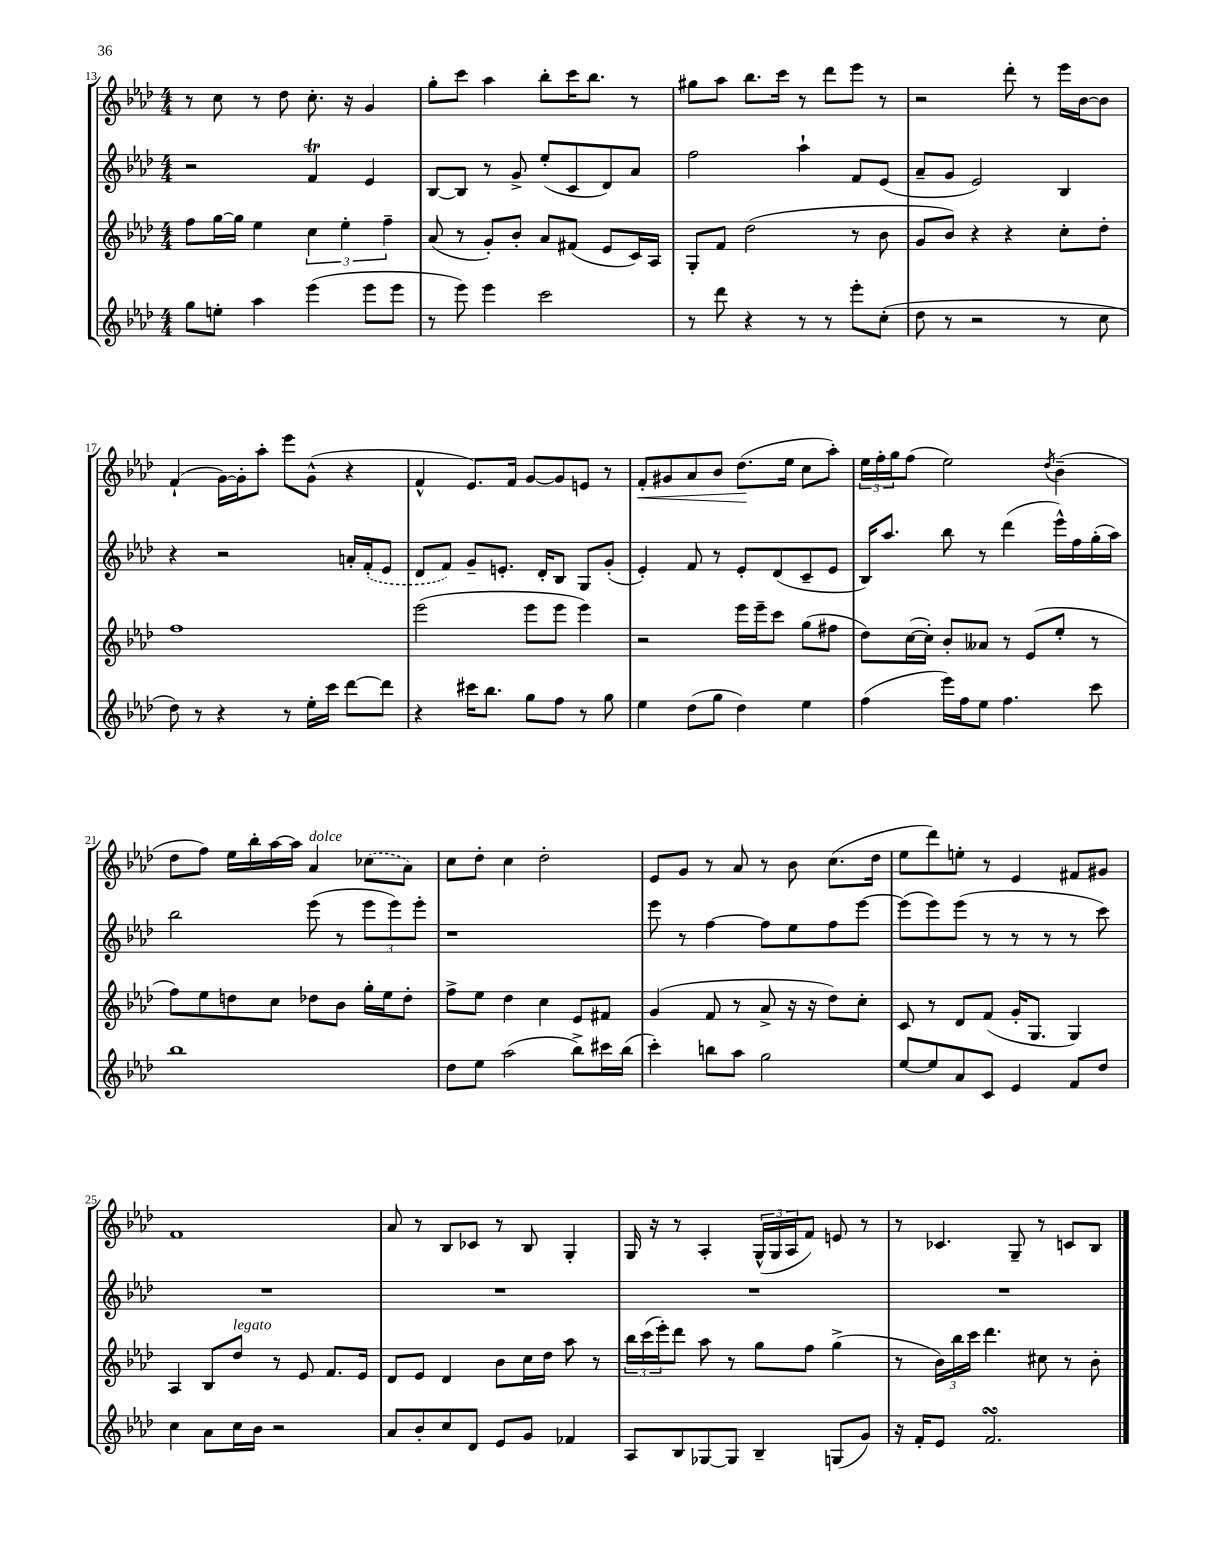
<<
\new StaffGroup <<
\new Staff = "s0" {
    \clef treble \key aes \major \numericTimeSignature \time 4/4
    r8 c''8 r8 des''8 c''8.-. r16 g'4 |
    g''8-. c'''8 aes''4 bes''8-. c'''16 bes''8. r8 |
    gis''8 aes''8 bes''8. c'''16 r8 des'''8 ees'''8 r8 |
    r2 des'''8-. r8 ees'''16 bes'16~ bes'8 |
    f'4-!( g'16~) g'16-. aes''8-. ees'''8 g'8-^( r4 |
    f'4-^ ees'8.) f'16 g'8~ g'8 e'8 r8 |
    f'8-.\< gis'8 aes'8 bes'8 des''8.\!( ees''16 c''8 aes''8-.) |
    \tuplet 3/2 { ees''16 f''16-. g''16 } f''8( ees''2) \acciaccatura { des''8 } bes'4--( |
    des''8 f''8) ees''16 bes''16-. aes''16~ aes''16 aes'4^\markup { \italic "dolce" } \once \slurDashed ces''8( aes'8) |
    c''8 des''8-. c''4 des''2-. |
    ees'8 g'8 r8 aes'8 r8 bes'8 c''8.( des''16 |
    ees''8 des'''8) e''8-. r8 ees'4 fis'8 gis'8 |
    f'1 |
    aes'8 r8 bes8 ces'8 r8 bes8 g4-. |
    g16 r16 r8 aes4-. \tuplet 3/2 { g16-^( g16 aes16 } f'8) e'8 r8 |
    r8 ces'4. g8-- r8 c'8 bes8 \bar "|." |
}
\new Staff = "s1" {
    \clef treble \key aes \major \numericTimeSignature \time 4/4
    r2 f'4\trill ees'4 |
    bes8~ bes8 r8 g'8-> ees''8-.( c'8 des'8) aes'8 |
    f''2 aes''4-! f'8 ees'8( |
    aes'8-- g'8 ees'2) bes4 |
    r4 r2 a'16-. \once \slurDashed f'16-.( ees'8 |
    des'8 f'8) g'8-- e'8.-. des'16-. bes8 g8 g'8-.( |
    ees'4-.) f'8 r8 ees'8-. des'8( c'8-- ees'8 |
    bes16) aes''8. bes''8 r8 des'''4( ees'''16-^) f''16 g''16-.( aes''16) |
    bes''2 ees'''8( r8 \tuplet 3/2 { ees'''8 ees'''8) ees'''8-. } |
    r1 |
    ees'''8 r8 f''4~ f''8 ees''8 f''8 ees'''8~ |
    ees'''8( ees'''8) ees'''8( r8 r8 r8 r8 c'''8) |
    R1 |
    R1 |
    R1 |
    R1 \bar "|." |
}
\new Staff = "s2" {
    \clef treble \key aes \major \numericTimeSignature \time 4/4
    f''8 g''16~ g''16 ees''4 \tuplet 3/2 { c''4 ees''4-. f''4-- } |
    aes'8( r8 g'8-.) bes'8-. aes'8 fis'8( ees'8 c'16) aes16 |
    g8-. f'8 des''2( r8 bes'8 |
    g'8 bes'8) r4 r4 c''8-. des''8-. |
    f''1 |
    ees'''2( ees'''8 ees'''8 ees'''4) |
    r2 ees'''16 ees'''16-- c'''8 g''8( fis''8 |
    des''8) c''16~( c''16-.) bes'8-. aeses'8 r8 ees'8( ees''8-. r8 |
    f''8) ees''8 d''8 c''8 des''8 bes'8 g''16-. ees''16 des''8-. |
    f''8-> ees''8 des''4 c''4 ees'8 fis'8 |
    g'4( f'8 r8 aes'8-> r16 r16 des''8) c''8-. |
    c'8 r8 des'8 f'8( g'16-. g8. g4) |
    aes4 bes8 des''8^\markup { \italic "legato" } r8 ees'8 f'8. ees'16 |
    des'8 ees'8 des'4 bes'8 c''16 des''16 aes''8 r8 |
    \tuplet 3/2 { bes''16 c'''16( ees'''16-.) } des'''8 aes''8 r8 g''8 f''8 g''4->( |
    r8 \tuplet 3/2 { bes'16) bes''16 c'''16 } des'''4. cis''8 r8 bes'8-. \bar "|." |
}
\new Staff = "s3" {
    \clef treble \key aes \major \numericTimeSignature \time 4/4
    g''8 e''8-. aes''4 ees'''4( ees'''8 ees'''8 |
    r8 ees'''8) ees'''4 c'''2 |
    r8 des'''8 r4 r8 r8 ees'''8-. c''8-.( |
    des''8 r8 r2 r8 c''8 |
    des''8) r8 r4 r8 ees''16-. c'''16 des'''8~ des'''8 |
    r4 cis'''16 bes''8. g''8 f''8 r8 g''8 |
    ees''4 des''8( g''8 des''4) ees''4 |
    f''4( ees'''16) f''16 ees''8 f''4. c'''8 |
    bes''1 |
    des''8 ees''8 aes''2( bes''8->) cis'''16 bes''16( |
    c'''4-.) b''8 aes''8 g''2 |
    ees''8~ ees''8 aes'8 c'8 ees'4 f'8 des''8 |
    c''4 aes'8 c''16 bes'16 r2 |
    aes'8 bes'8-. c''8 des'8 ees'8 g'8 fes'4 |
    aes8 bes8 ges8~ ges8 bes4-- g8( g'8) |
    r16 f'16-. ees'8 f'2.\turn \bar "|." |
}
>>
>>
\layout { \context { \Score currentBarNumber = #13 } }
